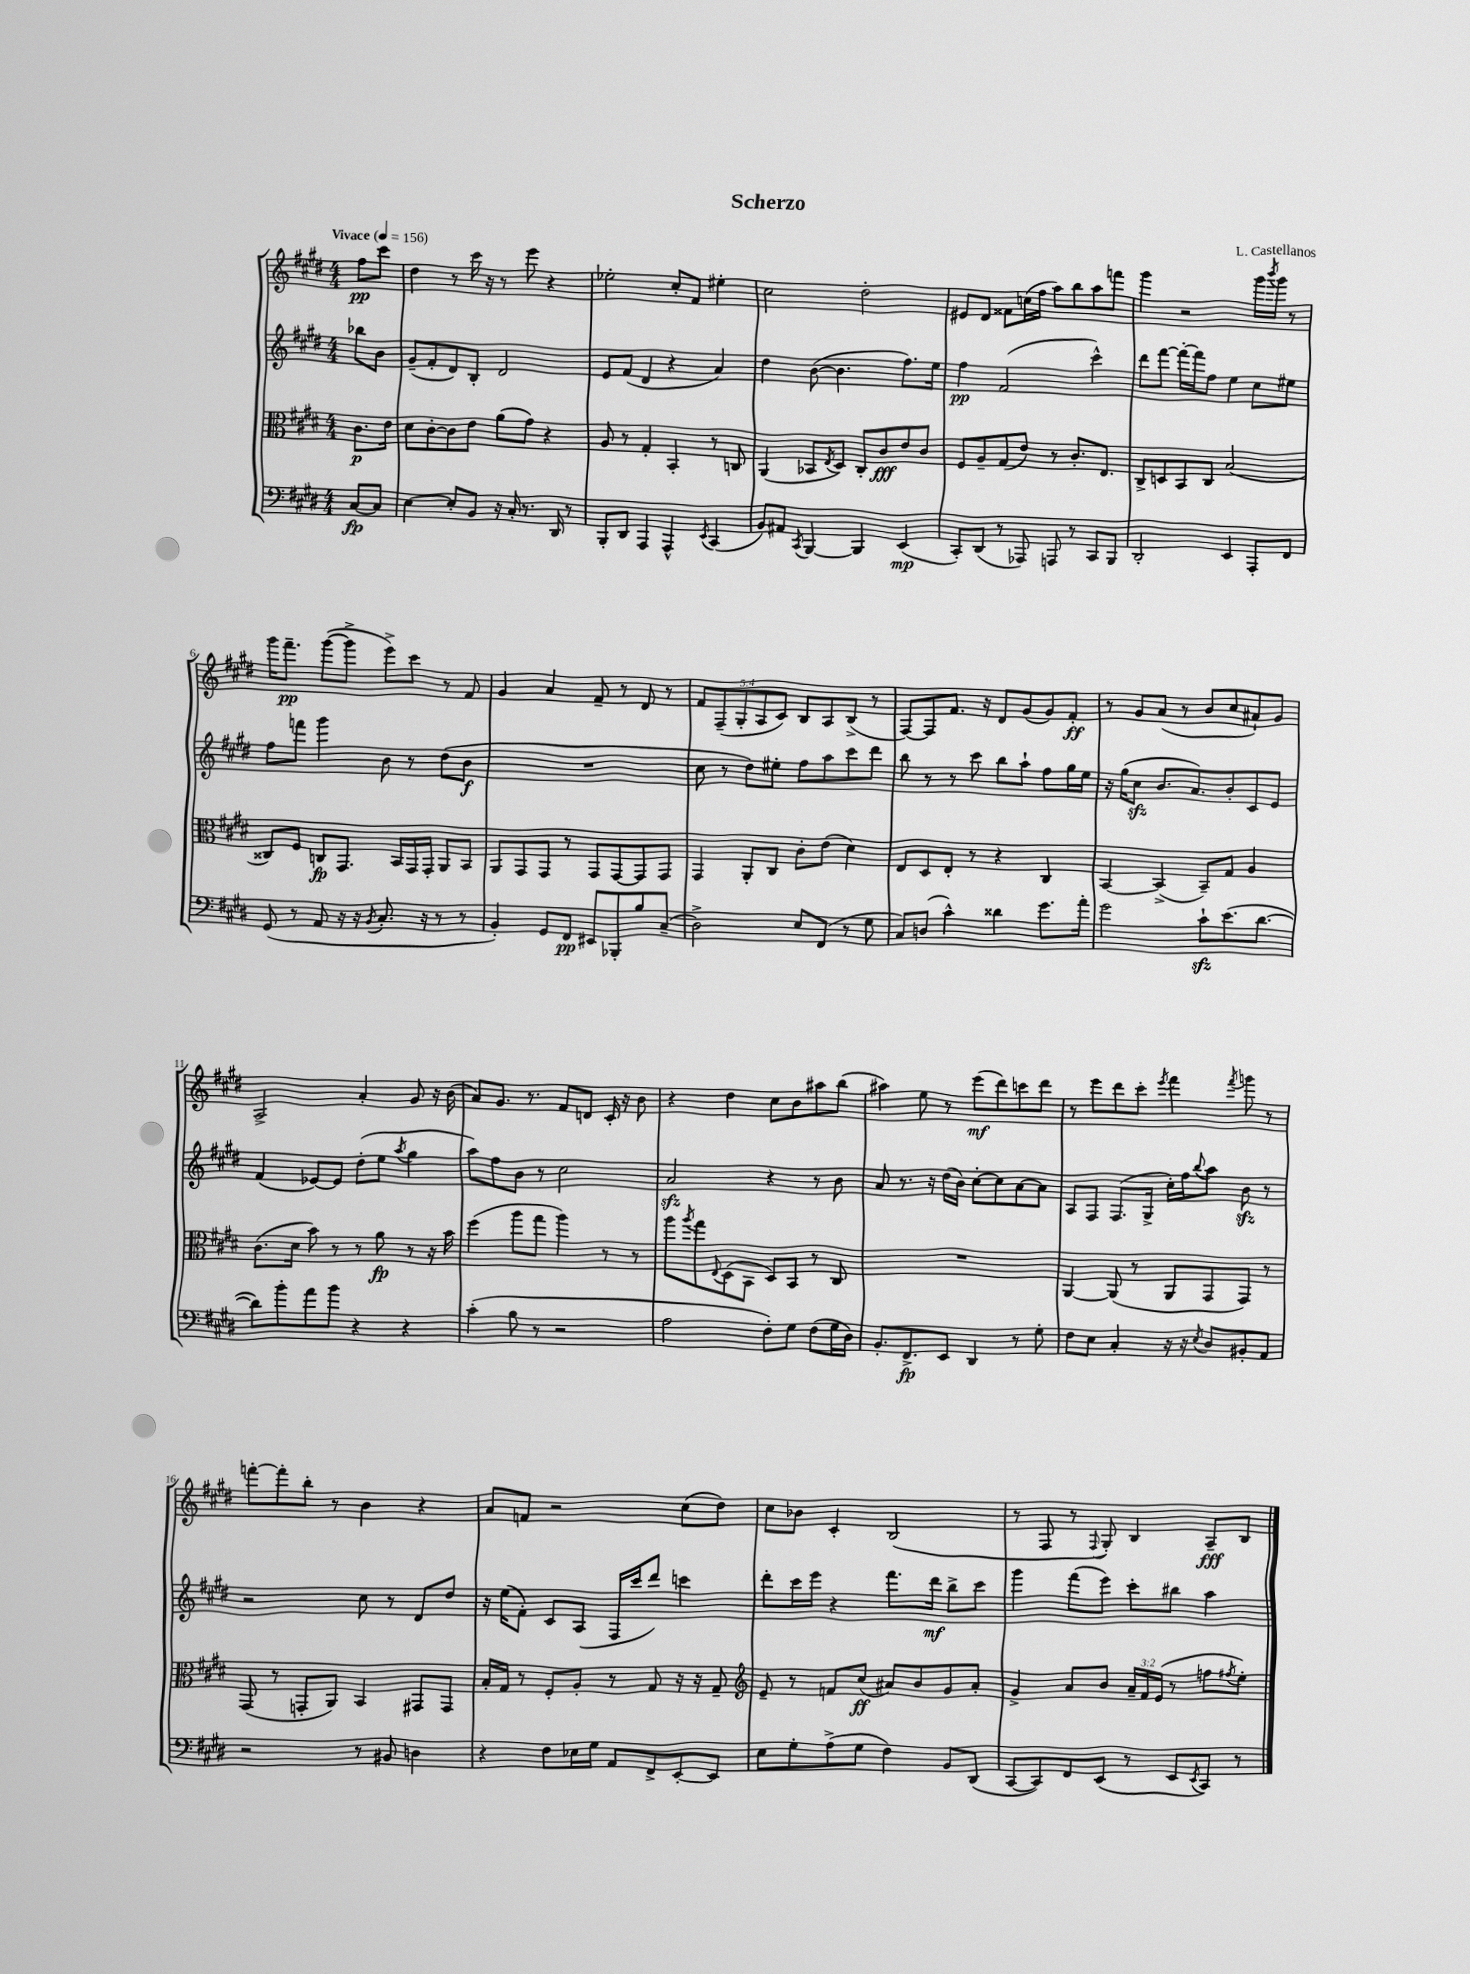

**kern	**kern	**kern	**kern
*staff4	*staff3	*staff2	*staff1
*clefF4	*clefC3	*clefG2	*clefG2
*k[f#c#g#d#]	*k[f#c#g#d#]	*k[f#c#g#d#]	*k[f#c#g#d#]
*M4/4	*M4/4	*M4/4	*M4/4
*MM156	*MM156	*MM156	*MM156
[8C#/L	8.c#\L	8bb-\L	8ff#\L
8C#/]J	.	8b\J	8ccc#\J
.	16e\Jk	.	.
=	=	=	=
[4E\	8d#\L	(8g#~/L	4dd#\
.	[8c#'\	8f#'/	.
8E'/]L	8c#\]	8d#/)	8r
8BB/J	8e\J	8B'/J	16ccc#\
.	.	.	16r
16r	(8a\L	2d#/	8r
16C#'/	.	.	.
8.r	8g#\J)	.	8eee\
.	4r	.	4r
16DD#/	.	.	.
8r	.	.	.
=	=	=	=
8BBB'/L	8A/	8e/L	2ee-'\
8DD#/J	8r	(8f#/J	.
4AAA/	4G#'/	4d#/	.
4AAA^^/	4BB'/	4r	8cc#'/L
.	.	.	8f#/J
8qEE/	.	.	.
(4CC#/	8r	4a/)	4ee#'\
.	8C/	.	.
=	=	=	=
8BB/L)	(4AA/	4dd#\	2cc#\
8AA#/J	.	.	.
8qCC#/	.	.	.
[4BBB/	8BB-/L	([8b\	.
.	8qE/	.	.
.	8D#/J)	4.b\]	.
4BBB/]	8C#'/L	.	2dd#'\
.	8c#/	.	.
(4EE/	8e/	8.ff#\L)	.
.	8c#/J	.	.
.	.	16ee\Jk	.
=	=	=	=
8CC#'/L)	8F#/L	4ff#\	8e#/L
(8DD#/J	8A~/	.	8d#/J
8r	(8G#/	(2f#/	8f##\L
8AAA-/)	8e/J)	.	(16cc\L
.	.	.	16ff#\JJ
8AAA/	8r	.	8aa\L)
8r	8.c#'/L	.	8bb\
8CC#/L	.	4ccc#^^\)	8aa\
.	8.E/J	.	.
8BBB/J	.	.	8fff\J
=	=	=	=
2DD#'/	8C#^/L	8ddd#\L	4ggg#\
.	8D/	[8fff#\J	.
.	8BB/	16fff#'\_LL	2r
.	.	16fff#\]J	.
.	8C#/J	8ff#\J	.
4EE/	(2B/	4ee\	.
8AAA'/L	.	8cc#\L	16ggg#\LL
.	.	.	8qbbb/
.	.	.	16ggg#\JJ
8FF#/J	.	8ee#\J	8r
=	=	=	=
(8GG#/	8C##/L)	8ff#\L	16ggg#\LK
.	.	.	8.fff#~\J
8r	8F#/J	8fff\J	.
8AA/	8C/L	4ggg#\	([8ggg#\L
16r	8.GG#/J	.	8ggg#^\]J
16r	.	.	.
8qBB/	.	.	.
8.C#'/	.	8b\	8eee^\L)
.	16BB/LL	.	.
.	16GG#/	8r	8ccc#\J
16r	16GG#'/JJ	.	.
8r	8AA/L	(8dd#\L	8r
8r	8BB/J	8b\J	8f#/
=	=	=	=
4BB'/)	8AA/L	1r	4g#/
.	8GG#/	.	.
8GG#/L	8GG#/J	.	4a/
8FF#/J	8r	.	.
8EE#/L	8GG#/L	.	8f#~/
8BBB-'/	[8GG#/	.	8r
8B/	8GG#/]	.	8d#/
(8C#~/J	8GG#/J	.	8r
=	=	=	=
2D#^\)	4GG#/	8cc#\	10f#/L
.	.	.	(10F#~/
.	.	8r	.
.	.	.	10G#'/
.	8AA'/L	8dd#\L)	.
.	.	.	10A/
.	8C#/J	8ee#'\J	.
.	.	.	10c#/J)
8E/L	8c#'\L	8ff#\L	8B/L
(8FF#/J	(8e\J	8aa\	8A/
8r	4d#\)	8ccc#\	(8B^/J
8G#\	.	8ddd#\J	8r
=	=	=	=
8C#/L)	8E/L	8bb\	[8F#/L)
(8D/J	8D#/	8r	8F#/]
4c#^^\)	8E'/J	8r	8.f#/J
.	8r	8ccc#\	.
.	.	.	16r
4d##\	4r	8bb\L	8d#/L
.	.	8aa`\J	(8g#/
8.g#\L	4C#/	8ff#\L	8g#/)
.	.	16gg#\L	8f#'/J
16a'\Jk	.	16ee\JJ	.
=	=	=	=
2g#\	[4BB/	16r	8r
.	.	(16gg#\LK	.
.	.	8cc#\J	8g#/L
.	(4BB^/]	8.b/L	(8a/J
.	.	.	8r
.	.	8.a/)	.
8c#`\L	8BB~/L)	.	8b/L
(8.e\	8G#/J	8b'/	8cc#/
.	4A/	8c#/	8a#`/)
[8.d#\J	.	.	.
.	.	8e/J	8g#/J
=	=	=	=
8d#\]L)	(8.c#\L	(4f#/	2A^/
8b'\	.	.	.
.	16d#\Jk	.	.
8a\	8b\)	[8e-/L)	.
8b\J	8r	8e-/]J	.
4r	8r	(8dd#'\L	4a'/
.	8a\	8ee\J	.
.	.	8qaa/	.
4r	8r	4gg#\	8g#/
.	16r	.	16r
.	16b\	.	(16b\
=	=	=	=
(4c#'\	(4ff#\	8aa\L)	8a/L)
.	.	8ff#\	8.g#/J
8B\	8aa\L	8b\J	.
.	.	.	8.r
8r	8gg#\J	8r	.
2r	4aa\)	2cc#\	8f#/L
.	.	.	8d/J
.	8r	.	16c#'/
.	.	.	16r
.	8r	.	8b\
=	=	=	=
2A\	8aa\L	2a/	4r
.	8qaa/	.	.
.	8gg#\	.	.
.	8qqE/	.	.
.	(8D#\	.	4dd#\
.	8BB\J	.	.
8F#'\L)	8D#/L)	4r	8cc#\L
8G#\J	8BB/J	.	8b\
(8F#\L	8r	8r	8aa#\
16G#\L	8C#/	8b\	(8bb\J
16D#\JJ)	.	.	.
=	=	=	=
8.BB'/L	1r	8a/	4aa#\)
.	.	8.r	.
8.FF#^/	.	.	.
.	.	.	8ee\
.	.	16r	.
8EE/J	.	(16dd#\LL	8r
.	.	16b\JJ)	.
4DD#/	.	[8cc#'\L	(8eee\L
.	.	8cc#\]	8ddd#\)
8r	.	[8a\	8ccc\
8G#'\	.	8a\]J	8ddd#\J
=	=	=	=
8F#\L	[4AA/	8A/L	8r
8E\J	.	8F#/J	8eee\L
4C#'/	(8AA/]	(8.F#/L	8ddd#\
.	8r	.	8ccc#'\J
.	.	16G#^/Jk	.
.	.	.	8qeee/
16r	8AA/L	16cc#'\LL)	4fff#\
16r	.	16ff#\J	.
8qE/	.	8qqbb/	.
8D#/L	8GG#/	8aa\J	.
.	.	.	8qfff#/
8BB#'/	8GG#/J)	8b\	8ggg\
8AA/J	8r	8r	8r
=	=	=	=
2r	(8GG#/	2r	[8fff'\L
.	8r	.	8fff'\]
.	8GG'/L	.	8bb'\J
.	8AA/J)	.	8r
8r	4BB/	8cc#\	4b\
8BB#/	.	8r	.
4D\	8GG#/L	8d#/L	4r
.	8GG#/J	8dd#/J	.
=	=	=	=
4r	16B'/LL	16r	8a/L
.	16G#/JJ	(16ee\LK	.
.	8r	8f#'\J)	8f/J
8F#\L	8F#'/L	8c#/L	2r
16E-\L	8A'/J	(8A/J	.
16G#\JJ	.	.	.
8AA/L	8r	16F#/LL	.
.	.	16ccc#/J	.
8FF#^/	8G#/	8ddd#/J)	.
[8EE'/	16r	4ccc\	(8cc#\L
.	16r	.	.
8EE/]J	8G#~/	.	8dd#\J)
=	=	=	=
*	*clefG2	*	*
8E\L	8e~/	8ddd#'\L	8cc#\L
8G#'\	8r	16ccc#\L	8b-\J
.	.	16eee\JJ	.
(8A^\	8f/L	4r	4c#'/
8G#\J	(8cc#/J	.	.
4F#\)	8a#/L)	8.fff#\L	(2B/
.	8b/	.	.
.	.	16ddd#\Jk	.
8BB/L	8g#/	8bb^\L	.
(8DD#/J	8a#'/J	8ccc#\J	.
=	=	=	=
[8CC#/L	4g#^/	4ggg#\	8r
8CC#/])	.	.	8F#/
8FF#/	8a/L	(8fff#\L	8r
.	.	.	8qqF#/
(8EE/J	8b/J	8eee\J)	8G#'/)
8r	24a~/LL	8ccc#'\L	4B/
.	24f#/	.	.
.	(24e/JJ	.	.
8EE/L	8r	8bb#\J	.
8qEE/	.	.	.
8CC#/J)	8ff\L	4aa\	8A~/L
.	8qff#/	.	.
8r	8ee'\J)	.	8B/J
==	==	==	==
*-	*-	*-	*-
